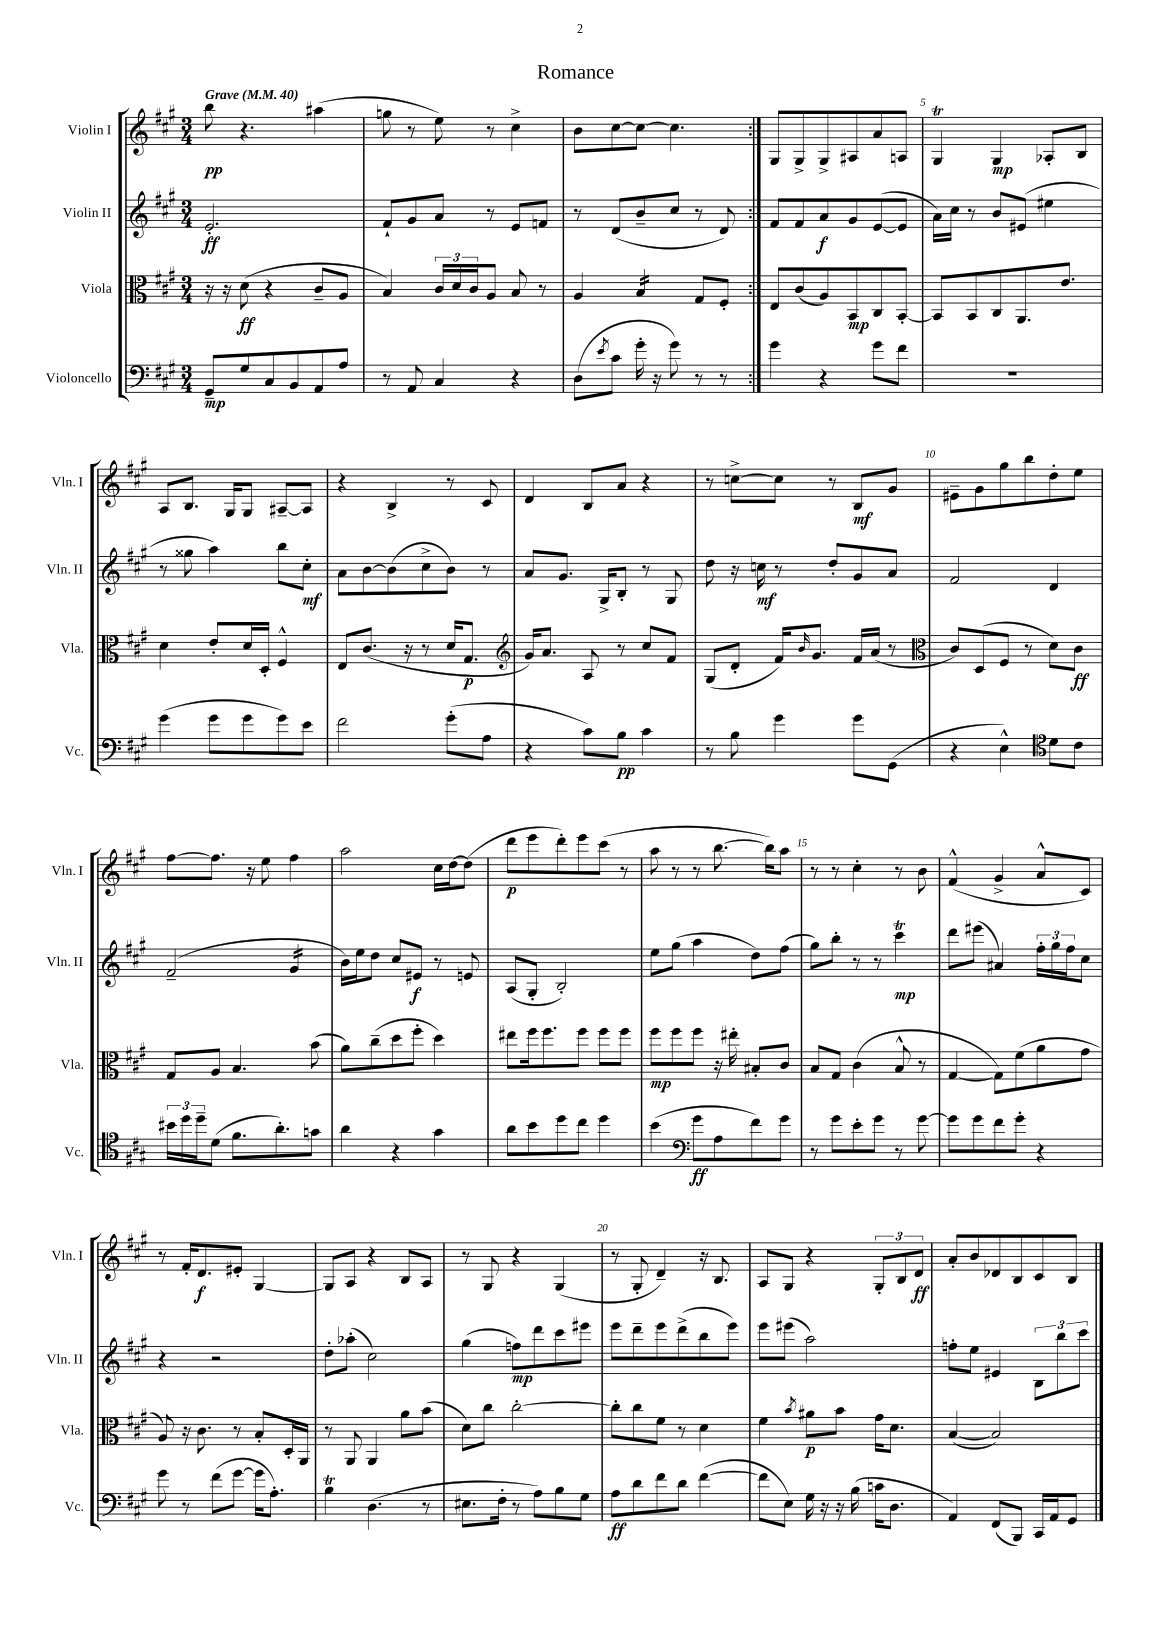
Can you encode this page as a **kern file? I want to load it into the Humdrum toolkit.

**kern	**kern	**kern	**kern
*staff4	*staff3	*staff2	*staff1
*clefF4	*clefC3	*clefG2	*clefG2
*k[f#c#g#]	*k[f#c#g#]	*k[f#c#g#]	*k[f#c#g#]
*M3/4	*M3/4	*M3/4	*M3/4
*MM40	*MM40	*MM40	*MM40
8GG#~/L	16r	2.e'/	8bb\
.	16r	.	.
8G#/	(8d\	.	4.r
8C#/	4r	.	.
8BB/	.	.	.
8AA/	8c#~/L	.	(4aa#\
8A/J	8A/J	.	.
=	=	=	=
8r	4B/)	8f#`/L	8gg\
8AA/	.	8g#/	8r
4C#/	24c#/LL	8a/J	8ee\)
.	24d/	.	.
.	24c#/J	.	.
.	8A/J	8r	8r
4r	8B/	8e/L	4cc#^\
.	8r	8f/J	.
=	=	=	=
(8D\L	4A/	8r	8b\L
8qe/	.	.	.
8c#\J	.	(8d/L	[8cc#\
16g#'\	4B/	8b~/	8cc#\_J
16r	.	.	.
8g#\)	.	8cc#/J	4.cc#\]
8r	8G#/L	8r	.
8r	8F#'/J	8d/)	.
=:|!	=:|!	=:|!	=:|!
4g#\	8E/L	8f#/L	8G#/L
.	(8c#/	8f#/	8G#^/
4r	8A/)	8a/	8G#^/
.	8BB/	8g#/	8A#/
8g#\L	8C#/	([8e/	8a/
8f#\J	[8BB'/J	8e/]J	8A/J
=	=	=	=
2.r	8BB/]L	16a\LL)	4G#/
.	.	16cc#\JJ	.
.	8BB/	8r	.
.	8C#/	8b/L	4G#/
.	8.AA/	(8e#/J	.
.	.	4ee#\	8A-'/L
.	8.e/J	.	.
.	.	.	8B/J
=	=	=	=
(4g#\	4d\	8r	8A/L
.	.	8gg##\	8.B/J
8g#\L	8e'/L	4aa\)	.
.	.	.	16G#/LK
8g#\	16d/L	.	8G#/J
.	16D'/JJ	.	.
8g#\)	4F#^^/	8bb\L	[8A#~/L
8e\J	.	8cc#'\J	8A#/]J
=	=	=	=
2f#\	8E/L	8a\L	4r
.	(8.c#/J	[8b\	.
.	.	(8b\]	4B^/
.	16r	.	.
.	8r	8cc#^\	.
(8g#'\L	16d/LK	8b\J)	8r
.	8.G#/J	.	.
8A\J	.	8r	8c#/
=	=	=	=
*	*clefG2	*	*
4r	16g#/LK)	8a/L	4d/
.	8.a/J	.	.
.	.	8.g#/J	.
8c#\L)	8A/	.	8B/L
.	.	16G#^/LK	.
8B\J	8r	8B'/J	8a/J
4c#\	8cc#/L	8r	4r
.	8f#/J	8G#/	.
=	=	=	=
8r	(8G#/L	8dd\	8r
8B\	8d'/J	16r	[8cc^\L
.	.	16cc\	.
4g#\	16f#/LK)	8r	8cc\]J
.	16qqb/	.	.
.	8.g#/J	.	.
.	.	8dd'/L	8r
8g#\L	16f#/LL	8g#/	8B/L
.	(16a/JJ	.	.
(8GG#\J	8r	8a/J	8g#/J
=	=	=	=
*	*clefC3	*	*
4r	8c#/L)	2f#/	8e#~\L
.	(8D/	.	8g#\
4E^^\)	8F#/J	.	8gg#\
.	8r	.	8bb\
*clefC4	*	*	*
8d\L	8d\L)	4d/	8dd'\
8c#\J	8c#\J	.	8ee\J
=	=	=	=
24b#\LL	8G#/L	(2f#~/	[8ff#\L
24dd\	.	.	.
24dd~\J	.	.	.
(8d\J	8A/J	.	8.ff#\]J
8.f#\L	4.B/	.	.
.	.	.	16r
.	.	.	8ee\
8.a'\)	.	.	.
.	.	4g#/	4ff#\
8g\J	(8b\	.	.
=	=	=	=
4a\	8a\L)	16b\LL)	2aa\
.	.	16ee\J	.
.	(8cc#~\	8dd\J	.
4r	8dd\	8cc#/L	.
.	8ff#'\J	8e#/J	.
4g#\	4dd\)	8r	16cc#\LL
.	.	.	[16dd\J
.	.	8e/	(8dd\]J
=	=	=	=
8a\L	8ee#\L	(8A/L	8ddd\L
8b\	16ff#\k	8G#'/J	8eee\
.	8.ff#\	.	.
8dd\	.	2B'/)	8ddd'\)
8cc#\J	8ff#\J	.	8eee\
4dd\	8ff#\L	.	(8ccc#\J
.	8ff#\J	.	8r
=	=	=	=
(4b\	8ff#\L	8ee\L	8aa\
.	8ff#\	(8gg#\J	8r
*clefF4	*	*	*
8g#\L	8ff#\J	4aa\	8r
8A\	16r	.	[8.bb\
.	16ee#'\	.	.
8f#\)	8B#'/L	8dd\L)	.
.	.	.	16bb\]LK)
8g#\J	8c#/J	(8ff#\J	8aa\J
=	=	=	=
8r	8B/L	8gg#\L)	8r
8g#\L	8G#/J	8bb'\J	8r
8e'\	(4c#\	8r	4cc#'\
8g#\J	.	8r	.
8r	8B^^/	4ccc#\	8r
[8g#\	8r	.	8b\
=	=	=	=
8g#\]L	[4G#/	8ddd\L	(4f#^^/
8g#\	.	(8eee#\J	.
8f#\	8G#\]L)	4a#/)	4g#^/
8g#'\J	(8f#\	.	.
4r	8a\	24ff#'\LL	8a^^/L
.	.	24gg#\	.
.	.	24ff#\J	.
.	8g#\J	8cc#\J	8c#/J)
=	=	=	=
8g#\	8A/)	4r	8r
8r	16r	.	16f#'/LK
.	8.c#\	.	8.d/
(8f#\L	.	2r	.
[8g#\J	8r	.	8e#'/J
16g#\]LK	8B'/L	.	[4G#/
8.A'\J)	.	.	.
.	16D'/L	.	.
.	16AA/JJ	.	.
=	=	=	=
4B\	8r	8dd'\L	8G#/]L
.	8AA/	(8aa-'\J	8A/J
(4.D\	4AA/	2cc#\)	4r
.	8a\L	.	8B/L
8r	(8b\J	.	8A/J
=	=	=	=
8.E#\L	8d\L)	(4gg#\	8r
.	8cc#\J	.	8G#/
16F#'\Jk	.	.	.
8r	[2cc#'\	8ff\L)	4r
8A\L)	.	8ddd\	.
8B\	.	8ccc#\	(4G#/
8G#\J	.	8eee#\J	.
=	=	=	=
8A\L	8cc#'\]L	8eee\L	8r
8d\	8cc#\	8ddd~\	8G#'/
8f#\	8f#\J	8eee\	4d~/)
8d\J	8r	(8ddd^\	.
([4f#\	4d\	8bb\	16r
.	.	.	8.B/
.	.	8eee\J)	.
=	=	=	=
8f#\]L	4f#\	8eee\L	8A/L
8E\J)	.	(8eee#\J	8G#/J
.	8qb/	.	.
16G#\	8a#\L	2aa\)	4r
16r	.	.	.
16r	8b\J	.	.
(16B\	.	.	.
16c\LK	16g#\LK	.	12G#'/L
8.D\J	8.d\J	.	.
.	.	.	12B/
.	.	.	12d/J
=	=	=	=
4AA/)	([4B/	8ff'\L	8a'/L
.	.	8ee\J	8b/
(8FF#/L	2B/])	4e#/	8d-/
8BBB/J)	.	.	8B/
16CC#/LL	.	12B\L	8c#/
16AA/J	.	.	.
.	.	12bb\	.
8GG#/J	.	.	8B/J
.	.	12ccc#\J	.
==	==	==	==
*-	*-	*-	*-
